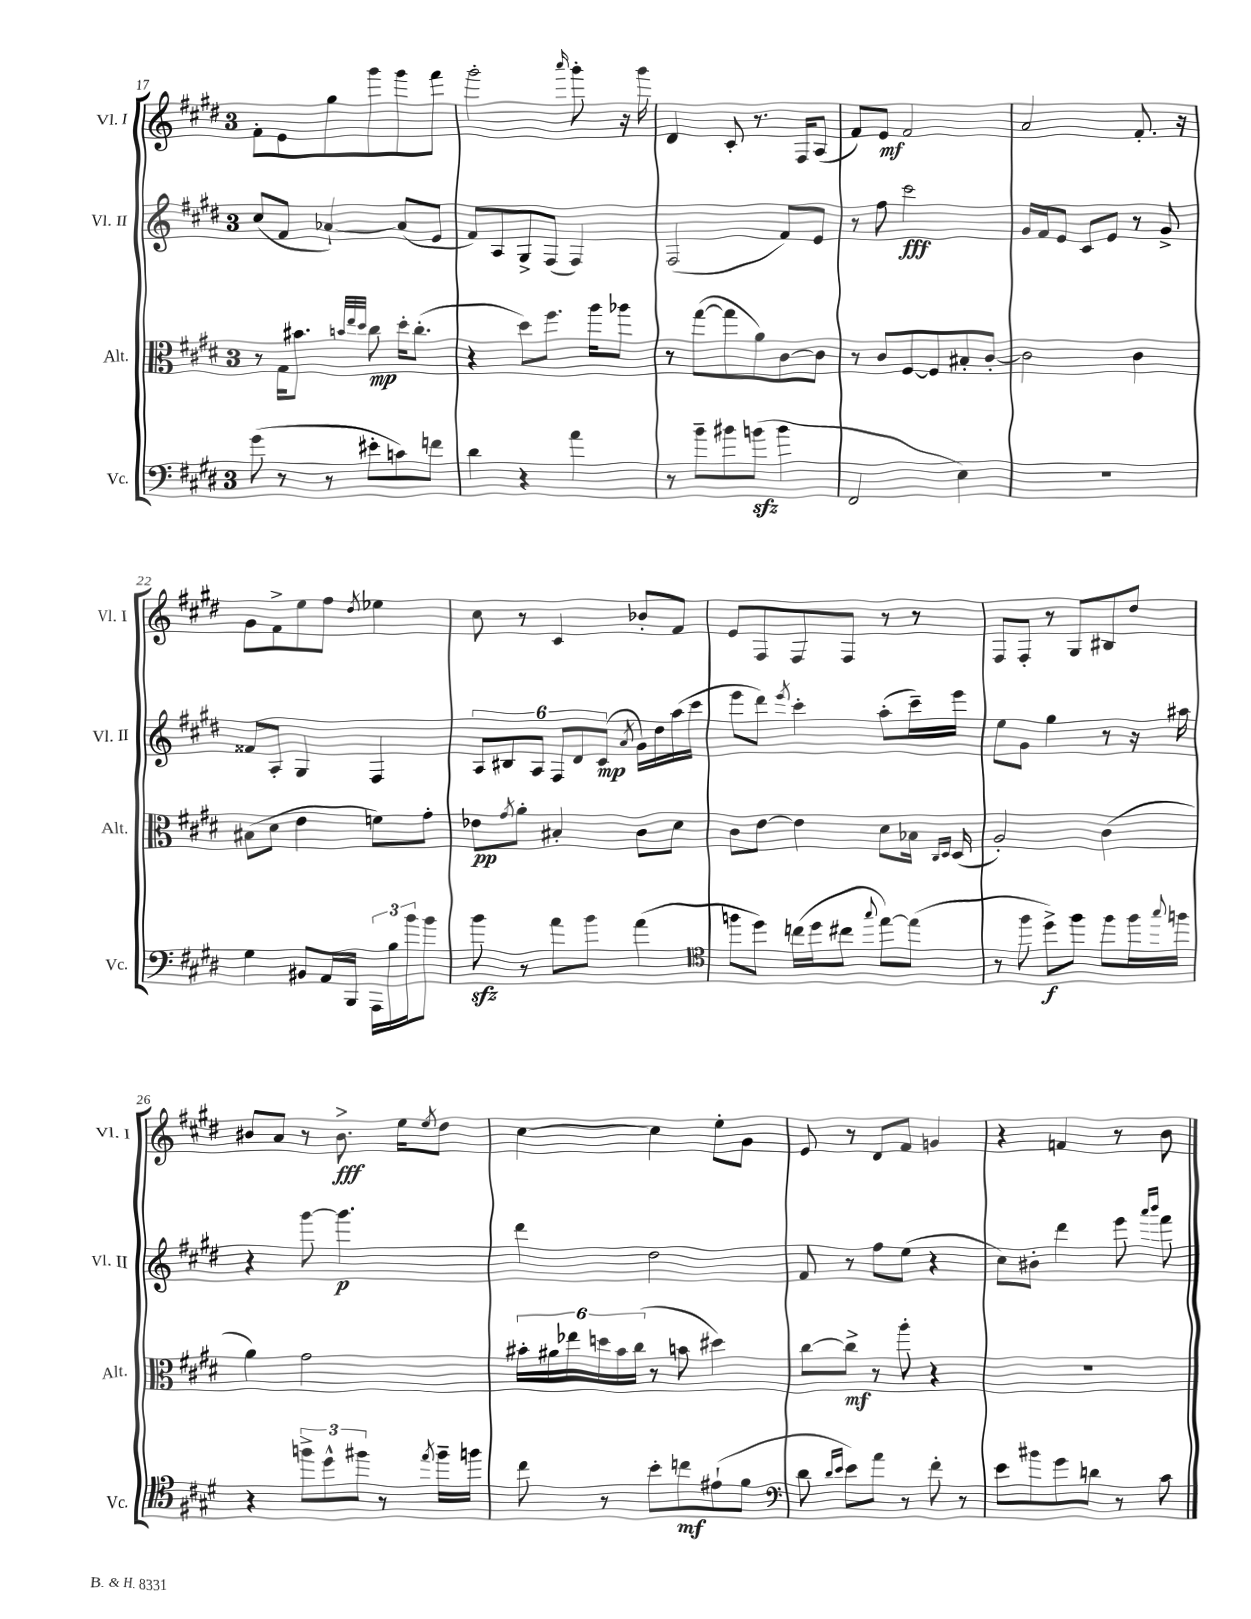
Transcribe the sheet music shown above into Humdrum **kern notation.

**kern	**kern	**kern	**kern
*staff4	*staff3	*staff2	*staff1
*clefF4	*clefC3	*clefG2	*clefG2
*k[f#c#g#d#]	*k[f#c#g#d#]	*k[f#c#g#d#]	*k[f#c#g#d#]
*M3/4	*M3/4	*M3/4	*M3/4
(8g#	8r	(8cc#	8f#'
8r	16G#	8f#	8e
.	8.b#	.	.
8r	.	[4a-`)	8gg#
.	32qqb	.	.
.	32qqee	.	.
.	32qqdd#	.	.
8e#'	8cc#	.	8ggg#
8c)	16dd#'	(8a-]	8ggg#
.	(8.cc#'	.	.
8f	.	8e	8fff#
=	=	=	=
4d#	4r	8f#)	2ggg#'
.	.	8A	.
4r	8dd#)	8G#^	.
.	8.ff#	(8F#	.
.	.	.	16qqaaa
4a	.	4F#)	8ggg#'
.	16aa	.	.
.	8aa-	.	16r
.	.	.	16ggg#
=	=	=	=
8r	8r	(2F#	4d#
8b~	([8gg#	.	.
8b#	8gg#]	.	8c#'
(8b	8a)	.	8.r
4b	[8c#	8f#)	.
.	.	.	16F#
.	8c#]	8e	(8A
=	=	=	=
2FF#	8r	8r	8f#)
.	8c#	8ff#	8e
.	[8F#	2ccc#	2f#
.	8F#]	.	.
4E)	8B#'	.	.
.	[8c#'	.	.
=	=	=	=
2.r	2c#]	16g#	2a
.	.	16f#	.
.	.	8e	.
.	.	8c#	.
.	.	8e	.
.	4c#	8r	8.f#'
.	.	8g#^	.
.	.	.	16r
=	=	=	=
4G#	(8B#	8f##	8g#
.	8d#	8A'	8f#^
8BB#	4e	4G#	8ee
16AA	.	.	8ff#
16BBB	.	.	.
.	.	.	8qdd#
24AAA	8f)	4F#	4ee-
24B	.	.	.
24b	.	.	.
8b	8g#'	.	.
=	=	=	=
8b	8e-	12A	8cc#
.	.	12B#	.
.	8qg#	.	.
8r	8a'	.	8r
.	.	12A	.
8a	4B#'	12F#	4c#
.	.	12d#	.
8b	.	.	.
.	.	(12c#	.
.	.	8qa	.
(4a	8c#	16g#)	8b-'
.	.	16dd#	.
.	8d#	(16aa	8f#
.	.	16ccc#	.
=	=	=	=
*clefC4	*	*	*
8ff	8c#	8eee	8e
8dd#)	[8e	8ddd#)	8F#
.	.	8qeee	.
(16cc	4e]	4ccc#'	8F#
16dd#	.	.	.
8cc#	.	.	8F#
8qqgg#	.	.	.
[8ee)	8d#	(8aa'	8r
(8ee]	16B-	16ccc#~)	8r
.	16qqC#	.	.
.	16qqD#	.	.
.	(16D#	16eee	.
=	=	=	=
8r	2A')	8ee	8F#
8ff#	.	8g#	8F#'
8dd#^)	.	4gg#	8r
8ff#	.	.	8G#
8ff#	(4c#	8r	8B#
16ff#	.	16r	8dd#
8qqgg#	.	.	.
16ff	.	16aa#	.
=	=	=	=
4r	4a)	4r	8b#
.	.	.	8a
12ff^	2g#	[8ggg#	8r
12dd#^^	.	.	.
.	.	4.ggg#]	8.b#^
12ff#	.	.	.
8r	.	.	.
.	.	.	16ee
8qee	.	.	8qee
16ff#~	.	.	8dd#
16ff	.	.	.
=	=	=	=
8cc#	24b#'	4ddd#	[4cc#
.	24a#	.	.
.	24ee-	.	.
8r	24dd	.	.
.	24b#	.	.
.	(24cc#	.	.
8b'	8r	2dd#	4cc#]
8cc	8b	.	.
(8e#`	4dd#)	.	8ee'
8f#	.	.	8g#
=	=	=	=
*clefF4	*	*	*
8d#	[8cc#	8f#	8e
16qqd#	.	.	.
16qqe	.	.	.
8e)	8cc#^]	8r	8r
8a	8r	8ff#	8d#
8r	8aa'	(8ee	8f#
8f#'	4r	4r	4g
8r	.	.	.
=	=	=	=
8e	2.r	8cc#)	4r
8b#	.	8b#'	.
8g#	.	4ddd#	4f
8d	.	.	.
8r	.	8eee	8r
.	.	16qqaaa	.
.	.	16qqbbb	.
8c#	.	8fff#	8b
==	==	==	==
*-	*-	*-	*-
